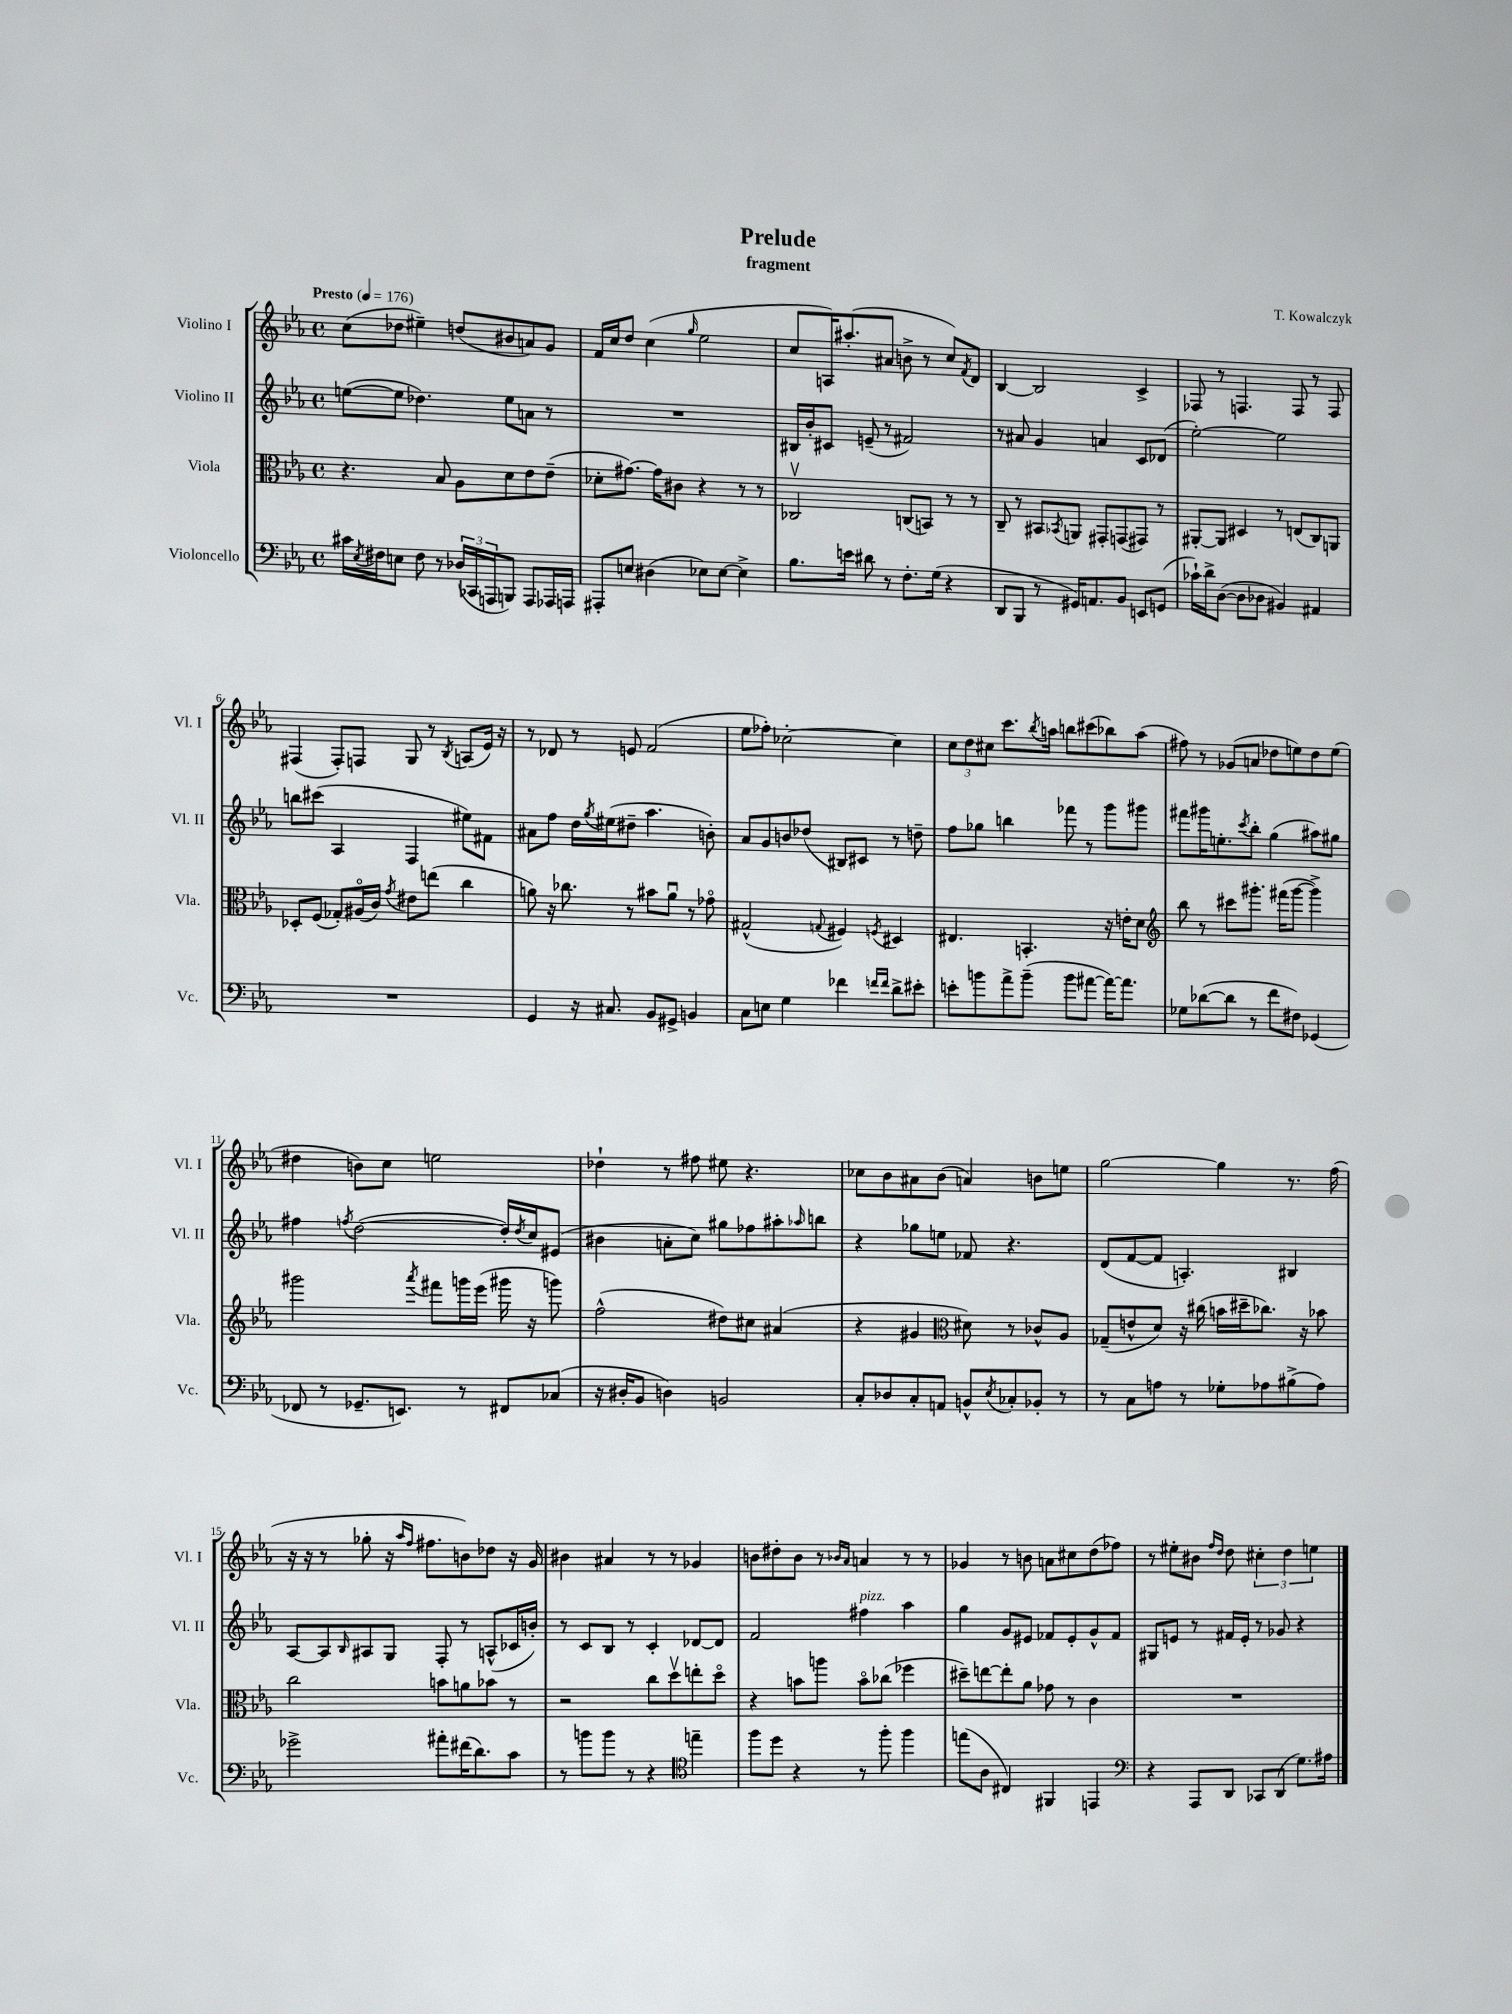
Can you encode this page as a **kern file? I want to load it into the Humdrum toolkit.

**kern	**kern	**kern	**kern
*part4	*part3	*part2	*part1
*staff4	*staff3	*staff2	*staff1
*I"Violoncello	*I"Viola	*I"Violino II	*I"Violino I
*I'Vc.	*I'Vla.	*I'Vl. II	*I'Vl. I
*clefF4	*clefC3	*clefG2	*clefG2
*k[b-e-a-]	*k[b-e-a-]	*k[b-e-a-]	*k[b-e-a-]
*M4/4	*M4/4	*M4/4	*M4/4
*met(c)	*met(c)	*met(c)	*met(c)
*MM176	*MM176	*MM176	*MM176
=1	=1	=1	=1
!	!	!	!LO:TX:a:B:t=Presto
16c#X\LL	4.r	([8een\L	(8cc\L
8qE-/	.	.	.
16F#X\J	.	.	.
8En\J	.	8ee\J]	8dd-X\J
8F#\	.	4.dd-X\)	4ee#X~\)
8r	8B-/	.	.
(24D-X/LL	8A-\L	.	(8ddn/L
24CC-X/	.	.	.
24AAAn/J	.	.	.
8BBBn/J)	8d\	8ee\L	8b#X/
8AAA/L	8e-\	8an\J	8an/)
16AAA-X/L	(8e-~\J	8r	8g/J
16AAAn/JJ	.	.	.
=2	=2	=2	=2
8AAA#X'/L	8d-X'\L	1r	16f/LL
.	.	.	16cc/J
8En/J	[8.g#X\J)	.	8dd/J
(4D#X\	.	.	(4cc\
.	16g#\KL]	.	.
.	8c#X\J	.	.
.	.	.	16qqgg/
8E-X\L)	4r	.	2ee-\
[8E-\J	.	.	.
4E-^\]	8r	.	.
.	8r	.	.
=3	=3	=3	=3
8.B-\L	2C-Xv/	16B#X/LL	8cc/L
.	.	16b-'/J	.
.	.	8c#X/J	16An/K)
16en\Jk	.	.	(8.aa#X'/
8d#X\	.	(8en~/	.
8r	.	8r	8a#X/J
8.F'\L	(8Cn/L	2f#X/)	8bn^\
.	8BBn/J)	.	8r
(16G\Jk	.	.	.
4r	8r	.	8cc/L)
.	.	.	8qf/
.	8r	.	8d/J
=4	=4	=4	=4
8DD/L	8C~/	8r	[4B-/
8BBB-/J	8r	8a#X/	.
8r	8BB#X/L	4g/	2B-/]
.	8qBB-X/	.	.
16GG#X/KL)	8AAn/J	.	.
8.AAn/	.	.	.
.	8GG#X'/L	4an/	.
8BB-/J	(8GGn/	.	.
8EEn/L	8GG#X/J)	8c/L	4c^/
(8GGn/J	8r	(8d-X/J	.
=5	=5	=5	=5
16c-X`\LL)	[8AA#X'/L	[2ee-'\)	8F-X/
16d^\J	.	.	.
([8D\J	8AA#/J]	.	8r
8D\L]	4D#X/	.	4.Fn/
8D-X\J	.	.	.
4BB#X/)	8r	2ee-\]	.
.	(8En/L	.	8F/
4AA#X/	8C/)	.	8r
.	8AAn/J	.	8F/
!!LO:LB:g=z
=6	=6	=6	=6
1r	8D-X'/L	8bbn\L	(4F#X/
.	(8F/J	(8ccc#X\J	.
.	8G-X'/L)	4A-/	8F#'/L)
.	(16A#X/L	.	8Fn/J
.	16c/JJ)	.	.
.	8qg/	.	.
.	8e#X\L	4F/	8G/
.	(8een\J	.	8r
.	.	.	8qB-/
.	4cc\	8ee#X\L)	(8An/L
.	.	8f#X\J	16e-/Jk)
.	.	.	16r
=7	=7	=7	=7
4GG/	8an\)	8a#X\L	8r
.	16r	8ff\J	8d-X/
.	8.cc-X\	.	.
16r	.	16dd\LL	8r
.	.	8qgg/	.
8.C#X/	.	(16ee#X\J	.
.	8r	8dd#X~\J	8en/
8BB-/L	8b#X\L	4.aa-\	(2f/
8GG#X^/J	8au\J	.	.
4BBn/	8r	.	.
.	8g-X\	8bn'\)	.
=8	=8	=8	=8
8C\L	(2G#X^^/	8a-/L	8ee-\L
8En\J	.	8g/	8ff-X'\J)
4G\	.	8bn/	[2cc-X'\
.	.	(8dd-X/J	.
.	8qqGn/	.	.
4f-X\	4F#X/)	8B#X/L)	.
.	.	8c#X/J	.
16qqfn/LL	.	.	.
16qqf/JJ	8qFn/	.	.
8d^\L	4D#X/	8r	4cc-\]
8e#X'\J	.	8ddn~\	.
=9	=9	=9	=9
8en'\L	4.E#X/	8ff\L	12cc\L
.	.	.	12dd\
8bn\	.	8gg-X\J	.
.	.	.	12cc#X\J
8a-^\	.	4bbn\	8.ccc\L
(8b~\J	4.BBn'/	.	.
.	.	.	8qbb-/
.	.	.	16aan\Jk
8b\L	.	8fff-X\	8bbn\L
[8a#X\J	.	8r	(8ccc#X\
16a#\KL_)	16r	8ggg\L	8bb-X\)
8.a#\J]	16en'\KL	.	.
.	8d\J	8ggg#X\J	(8aa\J
=10	=10	=10	=10
*	*clefG2	*	*
8G-X\L	8bb-\	8fff#X\L	8ff#X\)
([8d-X\	8r	16ggg#X\K	8r
.	.	8.een'\	.
8d-\J]	8ccc#X\L	.	(8g-X/L
.	.	8qccc/	.
8r	8.ggg#X'\J	8bb-'\J	8an/J
8f\L	.	(4gg\	8dd-X\L
.	(16fff#X\KL	.	.
8F#X\J)	[8ggg#\J	.	8een\)
(4GG-X/	4ggg#^\])	8aa#X\L)	8dd-\
.	.	8gg#X\J	(8ee\J
!!LO:LB:g=z
=11	=11	=11	=11
8FF-X/	2ggg#X\	4ff#X\	4dd#X\
8r	.	.	.
.	.	8qffn/	.
8.GG-X~/L	.	([2dd\	8bn\L)
.	.	.	8cc\J
8.EEn/J)	.	.	.
.	8qaaa-/	.	.
.	8fff#X\L	.	2een\
8r	16gggn\L	.	.
.	(16eee-\JJ	.	.
8FF#X/L	16ggg#X\	16dd'/LL])	.
.	.	8qdd/	.
.	16r	16cc/J	.
(8C-X/J	8gggn\)	(8e#X/J	.
=12	=12	=12	=12
16r	(2ff^^\	4b#X\	4dd-X`\
16D#X'/KL	.	.	.
8BB-/J	.	.	.
4Dn\)	.	8an'\L	8r
.	.	8cc\J)	8ff#X\
2BBn/	8dd#X\L)	8gg#X\L	8ee#X\
.	8cc#X\J	8ff-X\	4.r
.	(4a#X/	8aa#X'\	.
.	.	16qqaa-X/	.
.	.	8bbn\J	.
=13	=13	=13	=13
8C'/L	4r	4r	8cc-X\L
8D-X/	.	.	8b-\
8C'/	4g#X/	8gg-X\L	8a#X\
8AAn/J	.	8een\J	(8b-\J
*	*clefC3	*	*
8BBn^^/L	8d#X\)	8f-X/	4an/)
8qE-/	.	.	.
8C-X'/	8r	4.r	.
8BB-X'/J	8c-X^^/L	.	8bn\L
8r	8A-/J	.	8een\J
=14	=14	=14	=14
8r	(8G-X~/L	(8d/L	[2gg\
8C\L	8en^^/	[8f/	.
8An\J	8d/J)	8f/J]	.
8r	16r	4.An'/)	.
.	(16cc#X\	.	.
8G-X'\L	16bn\LL	.	4gg\]
.	16dd#X~\J	.	.
8A-X\	8.cc-X\J)	.	.
(8B#X^\	.	4B#X/	8.r
.	16r	.	.
8A-\J)	8b-X\	.	.
.	.	.	(16ff\
!!LO:LB:g=z
=15	=15	=15	=15
2g-X^\	2cc\	[8A-/L	16r
.	.	.	16r
.	.	8A-/]	8r
.	.	16qqB-/	.
.	.	8A#X/	8gg-X'\
.	.	8G/J	16r
.	.	.	16qqaa-/LL
.	.	.	16qqff/JJ
.	.	.	8.ff#X\L
8a#X'\L	8bn\L	8F'/	.
(16f#X\K	8an\	8r	8bn\)
8.d\)	.	.	.
.	8b-X\J	(8An^^/L	8dd-X\J
8c\J	8r	16c-X/L	16r
.	.	16bn'/JJ)	16g/
=16	=16	=16	=16
8r	2r	8r	4b#X\
8bn\L	.	8c/L	.
8b\J	.	8B-/J	4a#X/
8r	.	8r	.
4r	8cc\L	4c'/	8r
.	8ddv\	.	8r
*clefC4	*	*	*
4een~\	8een'\	[8d-X/L	4g-X/
.	8dd\J	8d-/J]	.
=17	=17	=17	=17
8ff\L	4r	2f/	8bn\L
8dd\J	.	.	8dd#X'\
4r	8bn\L	.	8b\J
.	8aan\J	.	8r
.	.	.	16qqb-X/LL
.	.	.	16qqa-/JJ
!	!	!LO:TX:a:i:t=pizz.	!
8r	8b\L	4ff#X\	4an/
8ff'\	(8cc-X\J	.	.
4ff\	4ff-X\	4aa-\	8r
.	.	.	8r
=18	=18	=18	=18
(8een\L	8dd#X~\L)	4gg\	4g-X/
8A-\J	[8een\	.	.
4C#X/)	8ee'\]	8g/L	8r
.	8a-\J	8e#X/J	8bn\
4FF#X/	8g-X\	8f-X/L	8an\L
.	8r	8e#'/	8cc#X\
4EEn/	4c\	8g^^/	(8dd\
.	.	8f-/J	8ff-X\J)
=19	=19	=19	=19
*clefF4	*	*	*
4r	1r	8G#X/L	8r
.	.	8en/J	8ee#X'\L
8AAA-/L	.	8r	8b#X\J
.	.	.	16qqff/LL
.	.	.	16qqdd/JJ
8DD/J	.	16f#X/LL	8dd\
.	.	16e'/JJ	.
8CC-X/L	.	8r	6cc#X'\
(8DD/J	.	8g-X/	.
.	.	.	6dd\
8.G\L)	.	4r	.
.	.	.	6een\
16A#X\Jk	.	.	.
==	==	==	==
*-	*-	*-	*-
